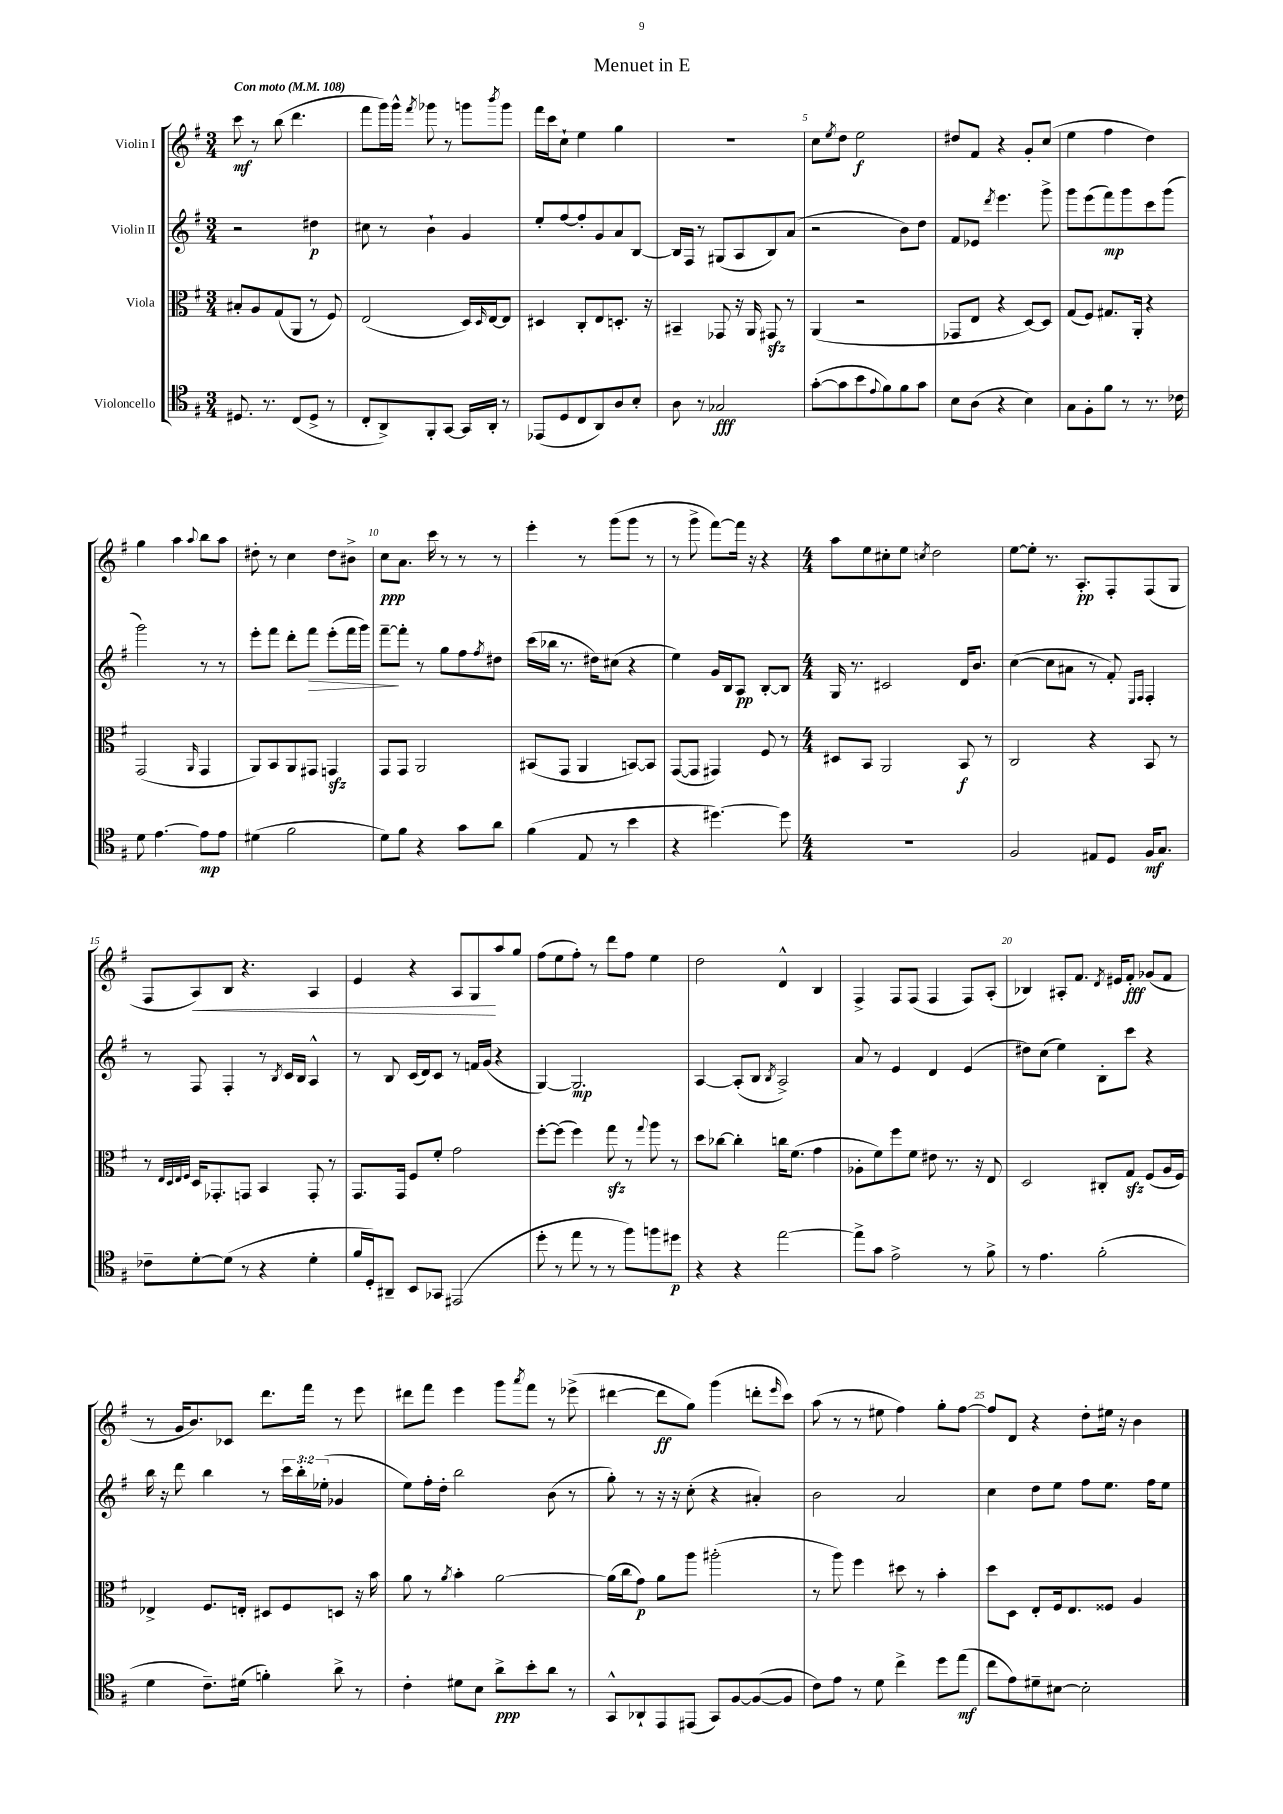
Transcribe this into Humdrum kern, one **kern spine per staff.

**kern	**dynam	**kern	**dynam	**kern	**dynam	**kern	**dynam
*part4	*part4	*part3	*part3	*part2	*part2	*part1	*part1
*staff4	*staff4	*staff3	*staff3	*staff2	*staff2	*staff1	*staff1
*I"Violoncello	*	*I"Viola	*	*I"Violin II	*	*I"Violin I	*
*clefC4	*	*clefC3	*	*clefG2	*	*clefG2	*
*k[f#]	*	*k[f#]	*	*k[f#]	*	*k[f#]	*
*M3/4	*	*M3/4	*	*M3/4	*	*M3/4	*
*MM108	*	*MM108	*	*MM108	*	*MM108	*
=1	=1	=1	=1	=1	=1	=1	=1
!	!	!	!	!	!	!LO:TX:a:B:t=Con moto	!
8.D#X/	.	8B#X'/L	.	2r	.	8ccc\	mf
.	.	8A/	.	.	.	8r	.
8.r	.	.	.	.	.	.	.
.	.	(8G/	.	.	.	(8bb\	.
(8C/L	.	8AA/J	.	.	.	4.ddd\	.
8D#^/J	.	8r	.	4dd#X\	p	.	.
8r	.	8F#/)	.	.	.	.	.
=2	=2	=2	=2	=2	=2	=2	=2
8C'/L	.	(2E/	.	8cc#X\	.	8fff#\L	.
8AA^/)	.	.	.	8r	.	16ggg\L)	.
.	.	.	.	.	.	16ggg^^\JJ	.
.	.	.	.	.	.	8qfff#/	.
8FF#'/	.	.	.	4b`\	.	8ggg-X\	.
[8GG/J	.	.	.	.	.	8r	.
16GG/LL]	.	16D/LL)	.	4g/	.	8gggn\L	.
.	.	16qqD/	.	.	.	.	.
16AA'/JJ	.	[16E/J	.	.	.	.	.
.	.	.	.	.	.	8qbbb/	.
8r	.	8E/J]	.	.	.	8ggg\J	.
=3	=3	=3	=3	=3	=3	=3	=3
(8EE-X/L	.	4D#X/	.	8ee'/L	.	16fff#\LL	.
.	.	.	.	.	.	16ccc\J	.
8D/	.	.	.	[8ff#/	.	8cc`\J	.
8C/	.	8C'/L	.	8ff#'/]	.	4ee\	.
8AA/)	.	8E/	.	8g/	.	.	.
8A/	.	8.Dn'/J	.	8a/	.	4gg\	.
8B'/J	.	.	.	[8B/J	.	.	.
.	.	16r	.	.	.	.	.
=4	=4	=4	=4	=4	=4	=4	=4
8A\	.	4BB#X~/	.	16B/LL]	.	2.r	.
.	.	.	.	16F#/JJ	.	.	.
8r	.	.	.	8r	.	.	.
2G-X/	fff	8GG-X/	.	(8G#X/L	.	.	.
.	.	16r	.	8A/	.	.	.
.	.	16AA/	.	.	.	.	.
.	.	8GG#Xzz/	.	8B/)	.	.	.
.	.	8r	.	(8a/J	.	.	.
=5	=5	=5	=5	=5	=5	=5	=5
([8g'\L	.	(4AA/	.	2r	.	8cc\L	.
.	.	.	.	.	.	8qee/	.
8g\]	.	.	.	.	.	8dd\J	.
8b\	.	2r	.	.	.	2ee\	f
8qqe/	.	.	.	.	.	.	.
8f#\)	.	.	.	.	.	.	.
8f#\	.	.	.	8b\L)	.	.	.
8g\J	.	.	.	8dd\J	.	.	.
=6	=6	=6	=6	=6	=6	=6	=6
8B\L	.	8GG-X/L	.	8f#/L	.	8dd#X/L	.
(8A\J	.	8E/J	.	8e-X/J	.	8f#/J	.
.	.	.	.	8qddd/	.	.	.
4r	.	4r	.	4.eee\	.	4r	.
4B\)	.	[8D/L)	.	.	.	8g'/L	.
.	.	8D/J]	.	8ggg^\	.	(8cc/J	.
=7	=7	=7	=7	=7	=7	=7	=7
8G\L	.	(8G/L	.	8ggg\L	.	4ee\	.
8F#'\	.	8F#/J)	.	(8eee\	.	.	.
8f#\J	.	8.G#X/L	.	8fff#\)	mp	4ff#\	.
8r	.	.	.	8ggg\	.	.	.
.	.	16AA'/Jk	.	.	.	.	.
8.r	.	4r	.	8ccc\	.	4dd\)	.
.	.	.	.	(8ggg\J	.	.	.
16c-X\	.	.	.	.	.	.	.
!!LO:LB:g=z
=8	=8	=8	=8	=8	=8	=8	=8
8d\	.	(2GG/	.	2ggg\)	.	4gg\	.
[4.e\	.	.	.	.	.	.	.
.	.	.	.	.	.	4aa\	.
.	.	16qqAA/	.	.	.	8qqaa/	.
8e\L]	mp	4GG/	.	8r	.	8bb\L	.
8e\J	.	.	.	8r	.	8aa\J	.
=9	=9	=9	=9	=9	=9	=9	=9
(4d#X\	.	8AA/L)	.	8eee'\L	.	8dd#X'\	.
.	.	8BB/	.	8fff#\J	.	8r	.
2f#\	.	8AA/	.	8ddd'\L	.	4cc\	.
!	!	!	!	!	!LO:HP:b	!	!
.	.	8GG#X/J	.	8fff#\J	>	.	.
.	.	4GGnzz/	.	(8eee'\L	.	8dd#\L	.
.	.	.	.	16fff#\L	.	8b#X^\J	.
.	.	.	.	16ggg\JJ)	.	.	.
=10	=10	=10	=10	=10	=10	=10	=10
8d\L)	.	8GG/L	.	[8fff#~\L	.	8cc\L	ppp
8f#\J	.	8GG/J	.	8fff#'\J]	]	8.a\J	.
4r	.	2AA/	.	8r	.	.	.
.	.	.	.	.	.	16ccc\	.
.	.	.	.	8gg\L	.	8r	.
8g\L	.	.	.	8ff#\	.	8r	.
.	.	.	.	8qff#/	.	.	.
8a\J	.	.	.	8dd#X\J	.	8r	.
=11	=11	=11	=11	=11	=11	=11	=11
(4f#\	.	(8BB#X/L	.	(16ccc\LL	.	4eee'\	.
.	.	.	.	16bb-X\JJ	.	.	.
.	.	8GG/J	.	8.r	.	.	.
8E/	.	4AA/	.	.	.	8r	.
.	.	.	.	16dd#X\KL)	.	.	.
8r	.	.	.	(8cc#X\J	.	(8ggg\L	.
4b\	.	[8BBn/L)	.	4r	.	8ggg\J	.
.	.	8BB/J]	.	.	.	8r	.
=12	=12	=12	=12	=12	=12	=12	=12
4r	.	([8GG/L	.	4ee\)	.	8r	.
.	.	8GG/J]	.	.	.	8ggg^\	.
[4.dd#X\)	.	4GG#X/)	.	16g/LL	.	[8fff#\L)	.
.	.	.	.	16B/J	.	.	.
.	.	.	.	8A/J	pp	16fff#\Jk]	.
.	.	.	.	.	.	16r	.
.	.	8F#/	.	[8B'/L	.	4r	.
8dd#\]	.	8r	.	8B/J]	.	.	.
=13	=13	=13	=13	=13	=13	=13	=13
*M4/4	*	*M4/4	*	*M4/4	*	*M4/4	*
1r	.	8D#X/L	.	16G/	.	8aa\L	.
.	.	.	.	8.r	.	.	.
.	.	8BB/J	.	.	.	8ee\	.
.	.	2AA/	.	2c#X/	.	8cc#X'\	.
.	.	.	.	.	.	8ee\J	.
.	.	.	.	.	.	8qccn/	.
.	.	.	.	.	.	2dd\	.
.	.	8BB/	f	16d/KL	.	.	.
.	.	.	.	8.b/J	.	.	.
.	.	8r	.	.	.	.	.
=14	=14	=14	=14	=14	=14	=14	=14
2F#/	.	2C/	.	([4cc\	.	[8ee\L	.
.	.	.	.	.	.	8ee'\J]	.
.	.	.	.	8cc\L]	.	8.r	.
.	.	.	.	8a#X\J	.	.	.
.	.	.	.	.	.	8.A'/L	pp
8E#X/L	.	4r	.	8r	.	.	.
8D/J	.	.	.	8f#'/)	.	8F#'/	.
.	.	.	.	16qqE/LL	.	.	.
.	.	.	.	16qqF#/JJ	.	.	.
16F#/KL	mf	8BB/	.	4F#'/	.	(8F#/	.
8.G/J	.	.	.	.	.	.	.
.	.	8r	.	.	.	8G/J	.
!!LO:LB:g=z
=15	=15	=15	=15	=15	=15	=15	=15
8c-X~\L	.	8r	.	8r	.	8F#/L	.
.	.	32qqE/LLL	.	.	.	.	.
.	.	32qqD/	.	.	.	.	.
.	.	32qqE/	.	.	.	.	.
.	.	32qqF#/JJJ	.	.	.	.	.
!	!	!	!	!	!	!	!LO:HP:b
[8d'\	.	16D/KL	.	8F#/	.	8A/)	<
.	.	8.GG-X'/	.	.	.	.	.
(8d\J]	.	.	.	4F#'/	.	8B/J	.
8r	.	8GGn/J	.	.	.	4.r	.
4r	.	4BB/	.	8r	.	.	.
.	.	.	.	8qB/	.	.	.
.	.	.	.	16c/LL	.	.	.
.	.	.	.	16B/JJ	.	.	.
4d'\	.	8GG'/	.	4A^^/	.	4A/	.
.	.	8r	.	.	.	.	.
=16	=16	=16	=16	=16	=16	=16	=16
16f#/LL	.	8.GG/L	.	8r	.	4e/	.
16D'/J)	.	.	.	.	.	.	.
8AA#X~/J	.	.	.	8B/	.	.	.
.	.	16GG/Jk	.	.	.	.	.
8BB/L	.	8F#/L	.	(16c/LL	.	4r	.
.	.	.	.	16d/J)	.	.	.
8GG-X/J	.	8f#'/J	.	8c/J	.	.	.
(2EE#X/	.	2g\	.	8r	.	8A/L	.
.	.	.	.	16fn/LL	.	8G/	.
.	.	.	.	(16g/JJ	.	.	.
.	.	.	.	4r	.	8aa/	[
.	.	.	.	.	.	8gg/J	.
=17	=17	=17	=17	=17	=17	=17	=17
8dd'\	.	[8ff#'\L	.	[4G/)	.	(8ff#\L	.
8r	.	(8ff#\J]	.	.	.	8ee\	.
8ee\	.	4ff#\)	.	2.G/]	mp	8ff#'\J)	.
8r	.	.	.	.	.	8r	.
8r	.	8ggzz\	.	.	.	8ddd\L	.
8ff#\L)	.	8r	.	.	.	8ff#\J	.
.	.	8qqgg/	.	.	.	.	.
8ffn\	.	8aa\	.	.	.	4ee\	.
8dd#X\J	p	8r	.	.	.	.	.
=18	=18	=18	=18	=18	=18	=18	=18
4r	.	8dd\L	.	[4A/	.	2dd\	.
.	.	[8cc-X\J	.	.	.	.	.
4r	.	4cc-'\]	.	(8A'/L]	.	.	.
.	.	.	.	8B/J	.	.	.
.	.	.	.	8qB/	.	.	.
[2ee\	.	16ccn\KL	.	2A^/)	.	4d^^/	.
.	.	(8.f#\J	.	.	.	.	.
.	.	4g\	.	.	.	4B/	.
=19	=19	=19	=19	=19	=19	=19	=19
8ee^\L]	.	8A-X'\L	.	8a/	.	4F#^/	.
8g\J	.	8f#\)	.	8r	.	.	.
2e^\	.	8ff#\	.	4e/	.	8F#/L	.
.	.	8f#\J	.	.	.	(8F#/J	.
.	.	8e#X\	.	4d/	.	4F#/	.
.	.	8.r	.	.	.	.	.
8r	.	.	.	(4e/	.	8F#/L)	.
.	.	16r	.	.	.	.	.
8f#^\	.	8E/	.	.	.	(8A'/J	.
=20	=20	=20	=20	=20	=20	=20	=20
8r	.	2D/	.	8dd#X\L)	.	4B-X/)	.
4.e\	.	.	.	(8cc\J	.	.	.
.	.	.	.	4ee\)	.	8A#X'/L	.
.	.	.	.	.	.	8.f#/J	.
(2f#'\	.	8C#X'/L	.	8B'\L	.	.	.
.	.	.	.	.	.	8qd/	.
.	.	.	.	.	.	16e#X/KL	.
.	.	8Gzz/J	.	8ccc\J	.	8f#'/J	fff
.	.	(8F#/L	.	4r	.	(8g-X/L	.
.	.	16A/L	.	.	.	8f#/J	.
.	.	16F#/JJ)	.	.	.	.	.
!!LO:LB:g=z
=21	=21	=21	=21	=21	=21	=21	=21
4d\	.	4E-X^/	.	16bb\	.	8r	.
.	.	.	.	16r	.	.	.
.	.	.	.	8ddd\	.	16g/KL	.
.	.	.	.	.	.	8.b/)	.
8.c~\L)	.	8.F#/L	.	4bb\	.	.	.
.	.	.	.	.	.	8c-X/J	.
(16d#X\Jk	.	16En'/Jk	.	.	.	.	.
4fn'\)	.	8D#X/L	.	8r	.	8.ddd\L	.
.	.	8F#/	.	24ccc\LL	.	.	.
.	.	.	.	24bb'\	.	.	.
.	.	.	.	.	.	16fff#\Jk	.
.	.	.	.	(24ee-X'\JJ	.	.	.
8a^\	.	8Dn/J	.	4g-X/	.	8r	.
8r	.	16r	.	.	.	8eee\	.
.	.	16b\	.	.	.	.	.
=22	=22	=22	=22	=22	=22	=22	=22
4c'\	.	8a\	.	8ee\L)	.	8ddd#X\L	.
.	.	8r	.	16ff#'\L	.	8fff#\J	.
.	.	.	.	16dd'\JJ	.	.	.
.	.	8qa/	.	.	.	.	.
8d#X\L	.	4b'\	.	2bb\	.	4eee\	.
8B\J	.	.	.	.	.	.	.
8a^\L	ppp	[2a\	.	.	.	8ggg\L	.
.	.	.	.	.	.	8qaaa/	.
8b'\	.	.	.	.	.	8fff#\J	.
8a\J	.	.	.	(8b\	.	8r	.
8r	.	.	.	8r	.	(8eee-X^\	.
=23	=23	=23	=23	=23	=23	=23	=23
8GG^^/L	.	(16a\LL]	.	8gg'\)	.	[4ddd#X\	.
.	.	16cc\J	.	.	.	.	.
8AA-X`/	.	8g\J)	p	8r	.	.	.
8EE/	.	8a\L	.	16r	.	8ddd#\L]	ff
.	.	.	.	16r	.	.	.
(8EE#X/J	.	8aa\J	.	(8cc'\	.	8gg\J)	.
8GG/L)	.	(2aa#X'\	.	4r	.	(4ggg\	.
[8F#/	.	.	.	.	.	.	.
(8F#/_	.	.	.	4a#X'/)	.	8dddn'\L	.
.	.	.	.	.	.	16qqeee/	.
8F#/J]	.	.	.	.	.	8ccc\J)	.
=24	=24	=24	=24	=24	=24	=24	=24
8c\L)	.	8r	.	2b\	.	(8aa\	.
8e\J	.	8aa\)	.	.	.	8r	.
8r	.	4ff#\	.	.	.	8r	.
8d\	.	.	.	.	.	8ee#X\	.
4cc^\	.	8dd#X\	.	2a/	.	4ff#\)	.
.	.	8r	.	.	.	.	.
8dd\L	.	4b'\	.	.	.	8gg'\L	.
(8ee\J	mf	.	.	.	.	[8ff#\J	.
=25	=25	=25	=25	=25	=25	=25	=25
8cc\L	.	8dd\L	.	4cc\	.	8ff#/L]	.
8e\)	.	8D\J	.	.	.	8d/J	.
8d#X~\	.	8E'/L	.	8dd\L	.	4r	.
[8B#X\J	.	16F#/k	.	8ee\J	.	.	.
.	.	8.E/	.	.	.	.	.
2B#'\]	.	.	.	8ff#\L	.	8dd'\L	.
.	.	8F##X/J	.	8.ee\J	.	16ee#X\Jk	.
.	.	.	.	.	.	16r	.
.	.	4A/	.	.	.	4b\	.
.	.	.	.	16ff#\KL	.	.	.
.	.	.	.	8ee\J	.	.	.
==	==	==	==	==	==	==	==
*-	*-	*-	*-	*-	*-	*-	*-
